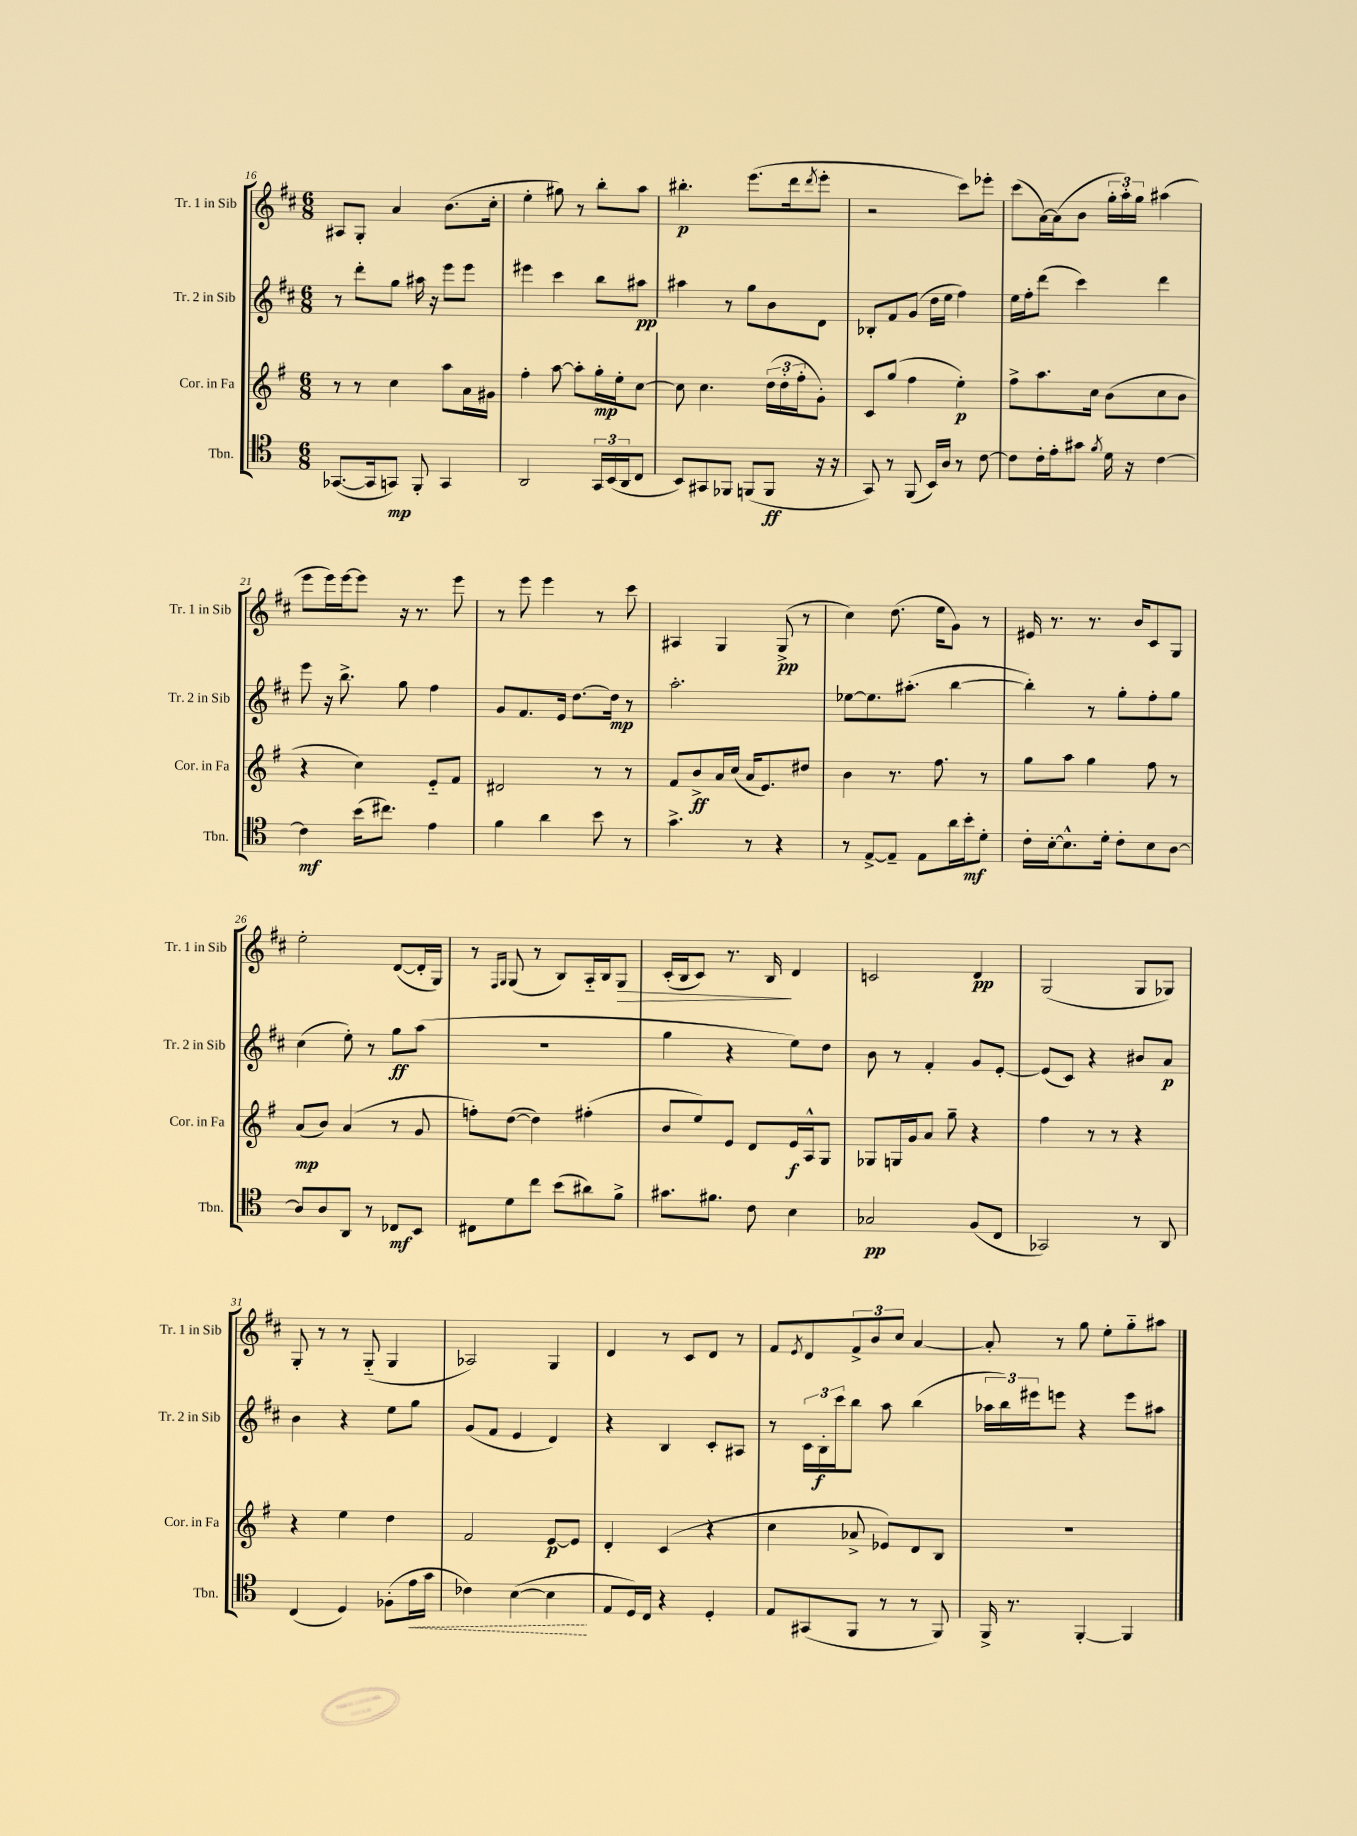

**kern	**kern	**kern	**kern
*staff4	*staff3	*staff2	*staff1
*clefC4	*clefG2	*clefG2	*clefG2
*k[]	*k[f#]	*k[f#c#]	*k[f#c#]
*M6/8	*M6/8	*M6/8	*M6/8
([8.GG-/L	8r	8r	8A#/L
.	8r	8ddd'\L	8G'/J
16GG-/]k	.	.	.
8GG/J)	4cc\	8gg\J	4a/
8FF'/	.	16aa#\	.
.	.	16r	.
4GG/	8aa\L	8eee\L	(8.b\L
.	16a\L	8eee\J	.
.	16g#\JJ	.	16cc#'\Jk
=	=	=	=
2AA/	4ff#'\	4eee#\	4ee'\
.	[8aa\	4ccc#\	8gg#\)
.	8aa'\]L	.	8r
24GG/LL	16gg'\L	8bb\L	8bb'\L
(24BB/	.	.	.
.	16ee'\J	.	.
24AA/J	.	.	.
8C/J	[8cc\J	8aa#\J	8aa\J
=	=	=	=
8BB/L)	8cc\]	4aa#\	4.bb#'\
8GG#/	4.cc\	.	.
8FF-/J	.	8r	.
(8FF/L	.	8gg\L	(8.eee\L
8FF/J	(24dd\LL	8b\	.
.	24dd'\	.	.
.	.	.	16ddd\k
.	24ff#'\J	.	.
.	.	.	8qddd/
16r	8g'\J)	8d\J	8eee'\J
16r	.	.	.
=	=	=	=
8GG/)	8c/L	8B-'/L	2r
8r	(8gg/J	8f#/	.
(8FF/	4ff#\	(8g/J	.
16BB/LL)	.	16dd\LL	.
16A/JJ	.	16ee\JJ	.
8r	4ee'\)	4ff#\)	8ccc#\L)
[8c\	.	.	8eee-'\J
=	=	=	=
8c\]L	8ff#^\L	16ee\LL	(8ccc#\L
.	.	16ff#'\J	.
16c'\L	8.aa\	(8ddd\J	[16a\L)
16e'\J	.	.	(16a\]J
8g#\J	.	4ccc#\)	8b\J
.	16cc\Jk	.	.
8qf/	.	.	.
16d\	(8b\L	.	24gg'\LL
.	.	.	24aa'\)
16r	.	.	.
.	.	.	24gg\JJ
[4c\	8cc\	4ddd\	(4aa#\
.	8b\J	.	.
=	=	=	=
4c\]	4r	8eee\	8eee\L
.	.	16r	16eee\L)
.	.	8.bb^\	[16eee\J
(16b\LK	4cc\)	.	8eee\]J
8.cc#\J)	.	.	.
.	.	8gg\	16r
.	.	.	8.r
4e\	8e'~/L	4ff#\	.
.	8f#/J	.	8eee\
=	=	=	=
4f\	2d#/	8g/L	8r
.	.	8.f#/	8eee\
4a\	.	.	4eee\
.	.	16e/Jk	.
.	.	[8.dd\L	.
8b\	8r	.	8r
.	.	16dd\]Jk	.
8r	8r	8r	8ccc#\
=	=	=	=
4.g^\	8f#/L	2.aa'\	4A#/
.	8b^/	.	.
.	16a/L	.	4G/
.	(16cc/JJ	.	.
8r	16a/LK	.	.
.	8.e/)	.	.
4r	.	.	(8G^/
.	8dd#/J	.	8r
=	=	=	=
8r	4b\	[8ee-\L	4cc#\)
[8E^/L	.	8.ee-\]	.
8E~/]J	8.r	.	(8.dd\
.	.	(8.aa#'\J	.
8E\L	.	.	.
.	8.ff#\	.	16ee\LK
16a\L	.	[4bb\	8g\J)
16b'\J	.	.	.
8d'\J	8r	.	8r
=	=	=	=
16c'\LL	8gg\L	4bb'\])	16e#/
[16B'\J	.	.	8.r
8.B^^\]	8aa\J	.	.
.	4gg\	8r	8.r
16d'\Jk	.	.	.
8c'\L	.	8gg'\L	.
.	.	.	16b/LK
8B\	8ff#\	8ff#'\	8c#/
[8A\J	8r	8gg\J	8G/J
=	=	=	=
8A/]L	(8a/L	(4cc#\	2ee'\
8A/	8b/J)	.	.
8AA/J	(4a/	8ee'\)	.
8r	.	8r	.
8C-/L	8r	8gg\L	([8d/L
8BB/J	8g/	(8aa\J	16d'/]L
.	.	.	16G/JJ)
=	=	=	=
8C#\L	8ff'\L)	2.r	8r
.	.	.	16qqF#/LL
.	.	.	16qqG/JJ
8d\	([8dd\J	.	(8G/
8cc\J	4dd\])	.	8r
(8b\L	.	.	8B/L)
8a#\)	(4ff#'\	.	16A'~/L
.	.	.	16B/J
8f^\J	.	.	8G/J
=	=	=	=
8.g#\L	8b/L	4gg\	(16c#'/LL
.	.	.	16B/J
.	8ee/)	.	8c#/J)
8.f#\J	.	.	.
.	8e/J	4r	8.r
8c\	8d/L	.	.
.	.	.	16B/
4B\	16e/L	8ee\L)	4d/
.	16A^^/J	.	.
.	8G/J	8dd\J	.
=	=	=	=
2G-/	8G-/L	8b\	2c/
.	16G/L	8r	.
.	16g/J	.	.
.	8a/J	4f#'/	.
.	8gg~\	.	.
(8F/L	4r	8g/L	4d/
8C/J	.	[8e'/J	.
=	=	=	=
2GG-/)	4ff#\	(8e/]L	(2G/
.	.	8c#/J)	.
.	8r	4r	.
.	8r	.	.
8r	4r	8b#/L	8G/L
8AA/	.	8a/J	8G-/J)
=	=	=	=
(4C/	4r	4b\	8G'/
.	.	.	8r
4D/)	4ee\	4r	8r
.	.	.	(8G'~/
(8F-'\L	4dd\	8ee\L	4G/
16e\L	.	8gg\J	.
16g\JJ	.	.	.
=	=	=	=
4c-\)	2f#/	(8g/L	2A-/)
.	.	8f#/J	.
([4B\	.	4e/	.
4B\]	[8e/L	4d/)	4G/
.	8e/]J	.	.
=	=	=	=
8E/L	4d'/	4r	4d/
16D/L)	.	.	.
16C/JJ	.	.	.
4r	(4c/	4B/	8r
.	.	.	8c#/L
4D'/	4r	8c#'/L	8d/J
.	.	8A#/J	8r
=	=	=	=
8E/L	4cc\	8r	8f#/L
.	.	.	8qe/
(8GG#/	.	24c#\LL	8d/
.	.	24B'\	.
.	.	24ccc#\J	.
8FF/J	8a-^/	8bb\J	12f#^/
.	.	.	12b/
8r	8e-/L)	8aa\	.
.	.	.	12cc#/J
8r	8d/	(4bb\	[4a/
8FF/)	8B/J	.	.
=	=	=	=
16FF^/	2.r	24aa-\LL	8a'/]
.	.	24bb\)	.
8.r	.	.	.
.	.	24eee#\J	.
.	.	8eee\J	8r
[4FF'/	.	4r	8gg\
.	.	.	8ee'\L
4FF/]	.	8eee\L	8gg'~\
.	.	8aa#\J	8aa#\J
==	==	==	==
*-	*-	*-	*-
